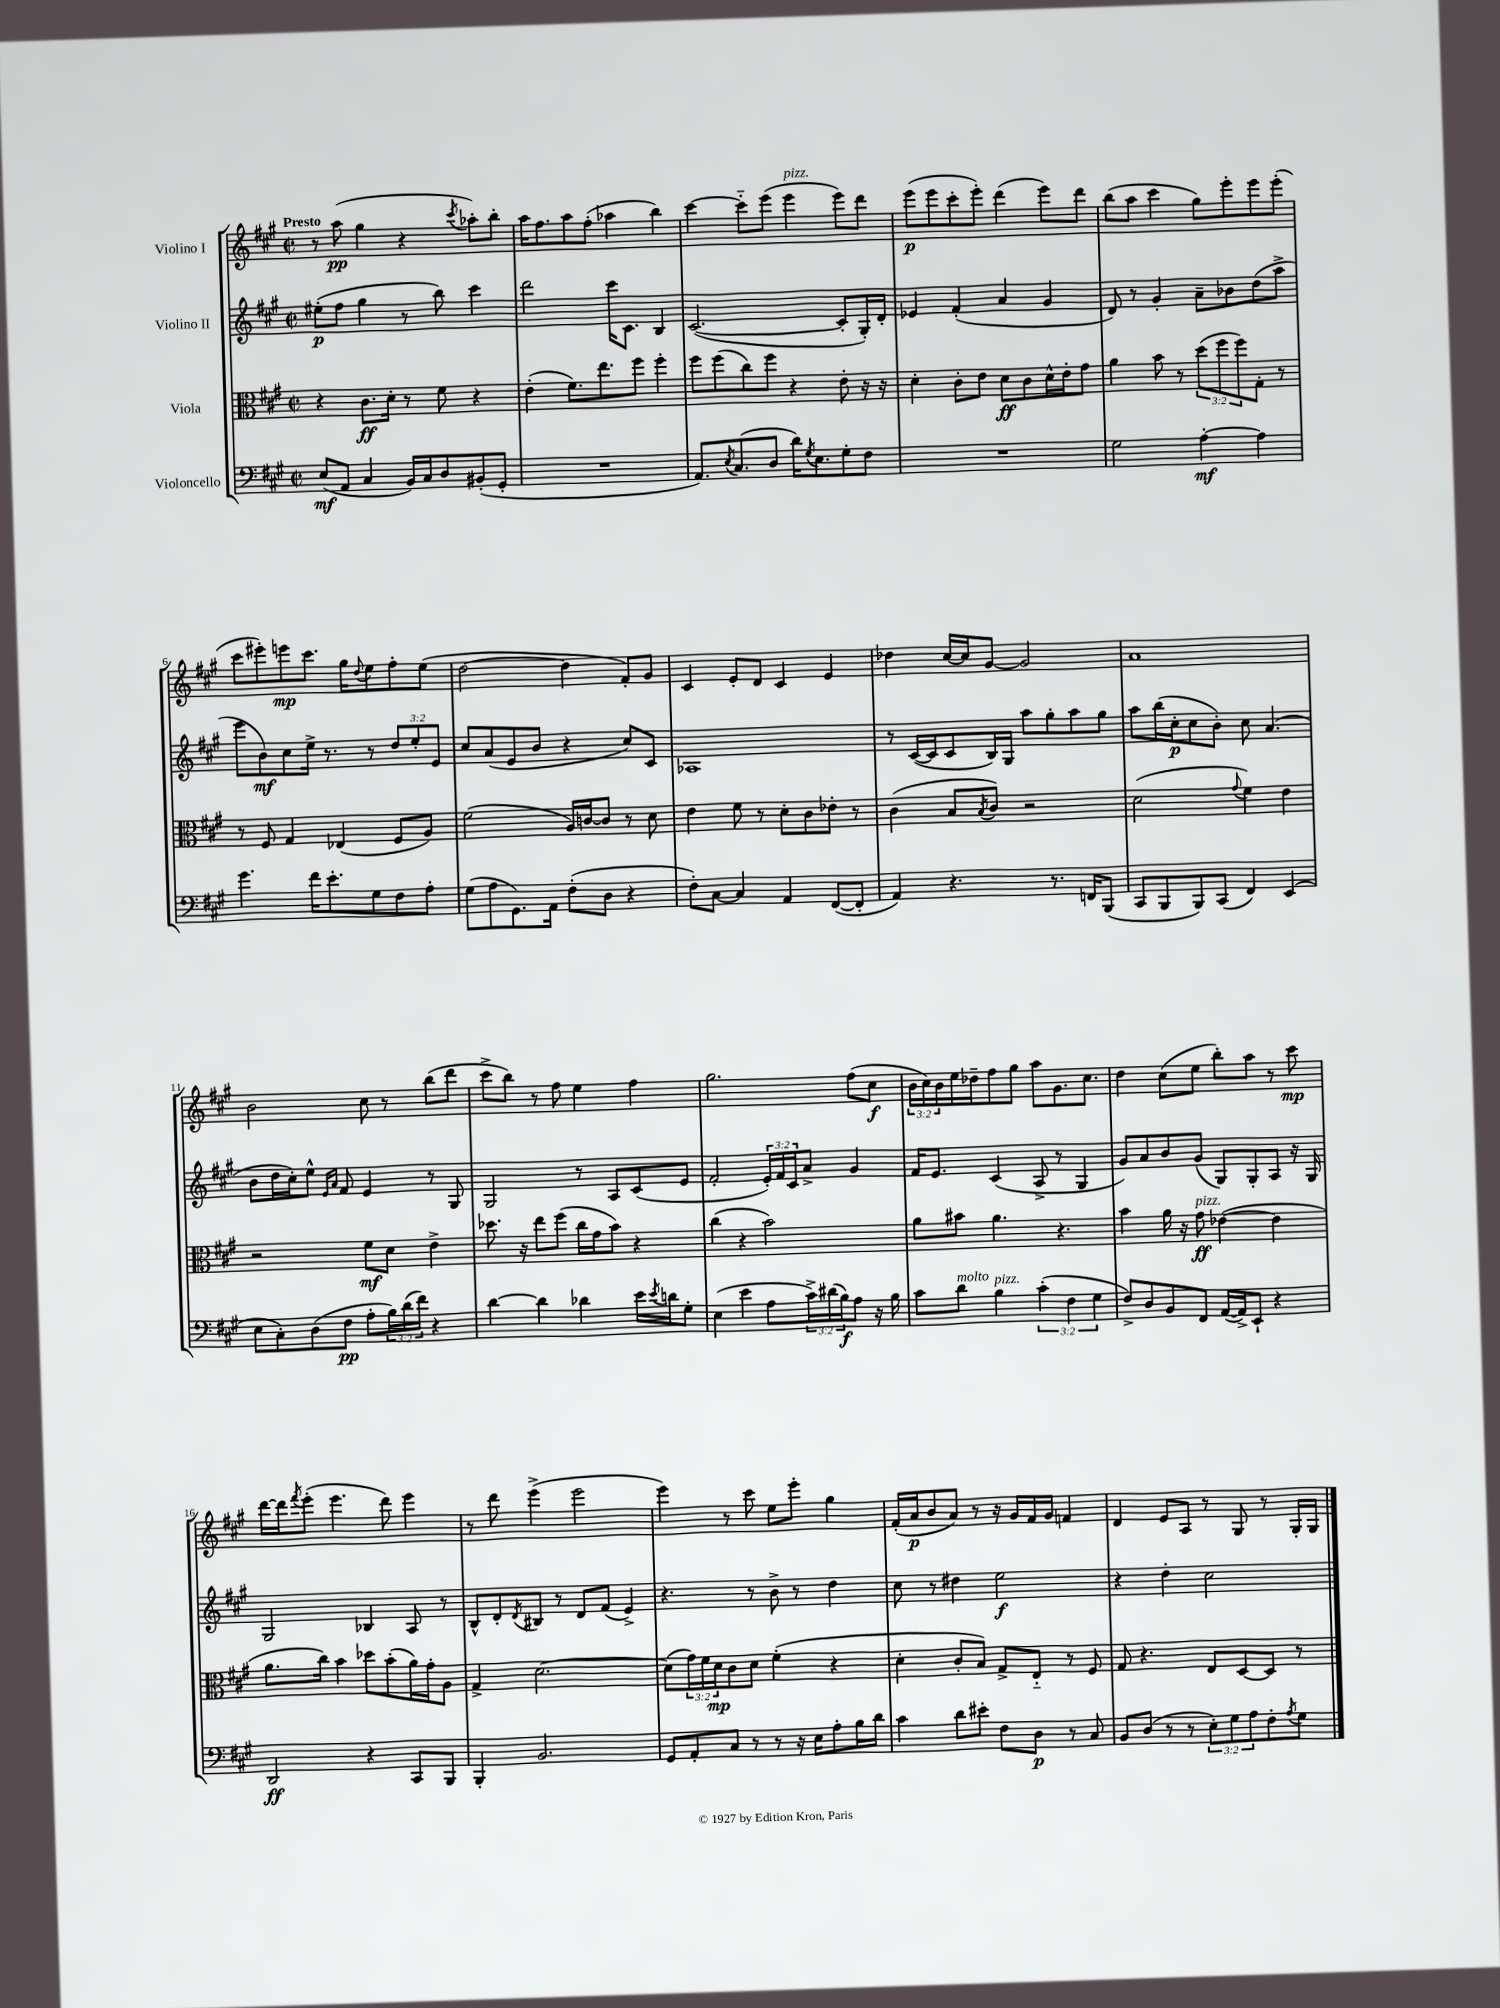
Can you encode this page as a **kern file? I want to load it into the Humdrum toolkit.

**kern	**kern	**kern	**kern
*staff4	*staff3	*staff2	*staff1
*clefF4	*clefC3	*clefG2	*clefG2
*k[f#c#g#]	*k[f#c#g#]	*k[f#c#g#]	*k[f#c#g#]
*M2/2	*M2/2	*M2/2	*M2/2
*met(c|)	*met(c|)	*met(c|)	*met(c|)
(8E	4r	(8ee#'	8r
8AA	.	8ff#	(8aa
4C#	8.c#	4gg#	4gg#
.	16d'	.	.
16BB)	8r	8r	4r
16C#	.	.	.
8D	8f#	8bb)	.
.	.	.	8qccc#
(8BB#'	4r	4ccc#	8aa-')
8GG#'	.	.	8bb'
=	=	=	=
1r	(4e'	2ddd	16aa
.	.	.	8.ff#
.	8.f#)	.	8aa
.	.	.	(8ff#'
.	8.ee	.	.
.	.	16ccc#	4aa-
.	.	8.c#	.
.	8ff#	.	.
.	4ff#'	4B	4bb)
=	=	=	=
8.AA)	8ff#	([2.c#	[4ccc#
.	(8ff#	.	.
8qE	.	.	.
(8.C#	.	.	.
.	8cc#)	.	8ccc#'~]
8D	8ff#	.	(8eee
16d)	4r	.	4eee
8qG#	.	.	.
8.E	.	.	.
8G#'	8e'	8c#']	8eee)
8F#	16r	16G#')	8ddd
.	16r	16d'	.
=	=	=	=
1r	4d'	4e-	(8eee
.	.	.	8eee
.	8c#'	(4f#'	8ccc#'
.	8e	.	8eee')
.	8d	4a	(4ddd
.	8c#	.	.
.	16d^^	4g#	8eee)
.	16e'	.	.
.	8g#	.	8ddd
=	=	=	=
2G#	4a	8d)	(8bb
.	.	8r	8aa
.	8b	4g#'	4ccc#
.	8r	.	.
[4A'	(12dd	8a~	8gg#)
.	12ff#	.	.
.	.	8b-	8eee'
.	12ff#)	.	.
4A]	8G#'	(8dd	8eee
.	8r	8aa^	(8eee'
=	=	=	=
4.g#	8r	8eee	8ccc#
.	8F#	8b)	8eee#')
.	4G#	8cc#	8eee
16f#	.	16ee^	8.ccc#
8.e'	.	8.r	.
.	(4E-	.	.
.	.	.	16gg#
.	.	.	8qqdd
8G#	.	8r	8ee
8F#	8F#	12dd	8ff#'
.	.	12ee'	.
8A'	8A)	.	(8ee
.	.	12e	.
=	=	=	=
(8G#	(2f#	8cc#	[2dd
8A	.	(8a	.
8.GG#)	.	8e	.
.	.	8b	.
16AA	.	.	.
(8F#'	16A)	4r	4dd]
.	[16c	.	.
8D	8c]	.	.
4r	8r	8cc#)	8f#')
.	8d	8c#	8g#
=	=	=	=
8F#')	4e	1A-	4c#
[8C#	.	.	.
4C#]	8f#	.	8e'
.	8r	.	8d
4AA	8d'	.	4c#
.	8c#	.	.
([8FF#	8e-'	.	4e
8FF#']	8r	.	.
=	=	=	=
4AA)	(4c#	8r	4dd-
.	.	([16c#	.
.	.	16c#]	.
4.r	8B	8c#	[16cc#
.	.	.	16cc#]
.	8qB	.	.
.	8c#)	16B)	[8g#
.	.	16G#	.
.	2r	8aa	2g#]
8.r	.	8gg#'	.
.	.	8aa	.
16FF	.	.	.
(8BBB	.	8gg#	.
=	=	=	=
8CC#	(2d	8aa	1a
8BBB	.	(16bb	.
.	.	16cc#'	.
8BBB)	.	8cc#	.
(8CC#	.	8b')	.
.	8qqg#	.	.
4FF#)	4f#)	8cc#	.
.	.	(4.a	.
(4EE	4e	.	.
=	=	=	=
8E	2r	8b	2b
8C#')	.	16dd	.
.	.	16cc#')	.
(8D	.	8ee^^	.
.	.	16qqe	.
.	.	16qqa	.
8F#	.	8f#	.
8A'	8f#	4e	8cc#
24B)	8d	.	8r
(24d	.	.	.
24f#)	.	.	.
4r	4e^	8r	(8bb
.	.	8G#	8ddd
=	=	=	=
[4d	8.dd-	2G#	8ccc#^
.	.	.	8bb)
.	16r	.	.
4d]	8ee	.	8r
.	(8ff#	.	8ff#
4d-	16cc#	8r	4ee
.	16g#	.	.
.	8b)	8A	.
16e	4r	(8c#	4ff#
8qe	.	.	.
16d	.	.	.
8G#'	.	8e	.
=	=	=	=
(4E	(4cc#	2f#'	2.gg#
4e	4r	.	.
8A	2b)	24e')	.
.	.	24f#	.
.	.	24c#	.
24c#^)	.	8a^	.
(24d#	.	.	.
24B)	.	.	.
8A	.	4g#	(8ff#
16r	.	.	8cc#
16B	.	.	.
=	=	=	=
8c#	8a	16f#	24b
.	.	.	24cc#)
.	.	8.e	.
.	.	.	24b
8d	8b#	.	16ee
.	.	.	16dd-~
4B	4.a	(4c#	8ff#
.	.	.	8gg#
(6c#'	.	8A^	8aa
.	4.r	8r	8.g#
6F#	.	.	.
.	.	4G#	.
.	.	.	8.cc#
6G#	.	.	.
=	=	=	=
8F#^)	4b	8g#)	4dd
8D	.	8a	.
8BB	16a	8b	(8cc#
.	16r	.	.
8FF#	8g#	(8g#	8ee
([16AA	([4e-	8G#)	8bb')
16AA^])	.	.	.
8EE`	.	8G#'	8aa
4r	4e-]	8A	8r
.	.	16r	8ccc#
.	.	16G#	.
=	=	=	=
2DD	8.a	2G#	[16ddd
.	.	.	16ddd]
.	.	.	8qfff#
.	.	.	(8eee'
.	16cc#)	.	.
.	4b	.	4.eee
4r	8dd-	4B-	.
.	(8b'	.	8ddd)
8CC#	16a)	8A	4eee
.	16g#'	.	.
8BBB	8A	8r	.
=	=	=	=
4BBB'	4G#^	8B^^	8r
.	.	8d'	8ddd
.	.	8qd	.
2.BB	[2.d	8B#	(4eee^
.	.	8r	.
.	.	8d	2eee
.	.	(8f#	.
.	.	4e^)	.
=	=	=	=
8GG#	(8d]	4.r	4eee)
8AA'	24g#)	.	.
.	24f#	.	.
.	24d	.	.
8C#	8c#	.	8r
8r	8d	8r	8ccc#
8r	(4f#'	8b^	8ee
16r	.	8r	8eee'
16E	.	.	.
8A'	4r	4dd	4gg#
16B	.	.	.
16d	.	.	.
=	=	=	=
4c#	4d'	8cc#	(16f#'
.	.	.	16a
.	.	8r	8b
8d	8c#'	4dd#	8a)
8e#'	8B)	.	8r
8F#	8G#^	2ee	16r
.	.	.	16g#
8D	8E'~	.	16f#
.	.	.	16g#
8r	8r	.	4f
8C#	8F#	.	.
=	=	=	=
8BB	8G#	4r	4d
(8D	4.r	.	.
8r	.	4dd'	8e
8r	.	.	8A
12E')	8E	2cc#	8r
12G#	.	.	.
.	[8D	.	8G#
12A	.	.	.
8F#'	8D]	.	8r
8qA	.	.	.
8G#	8r	.	16G#'
.	.	.	16G#
==	==	==	==
*-	*-	*-	*-
